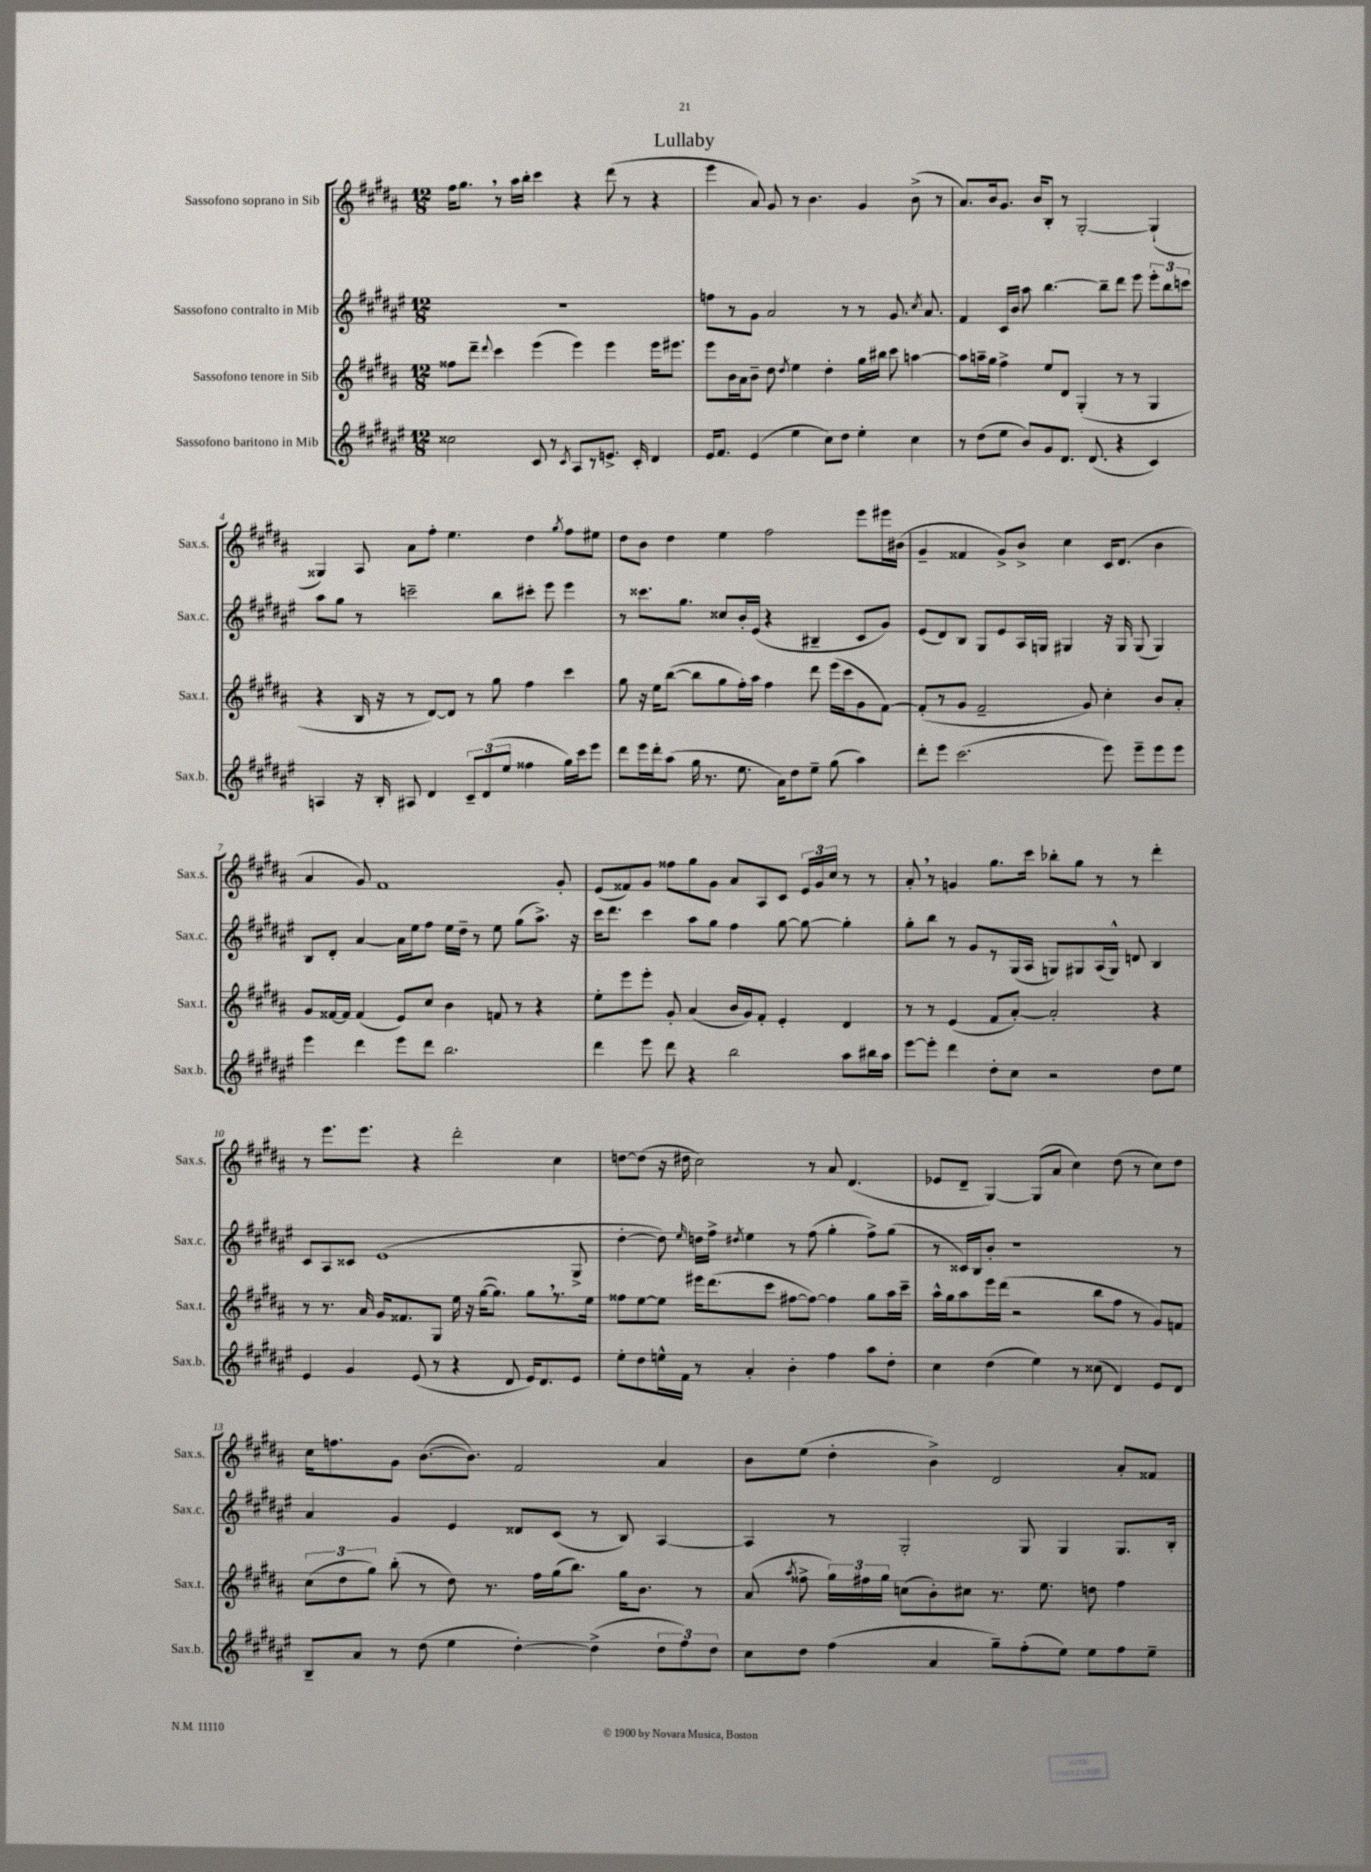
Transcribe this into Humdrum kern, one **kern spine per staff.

**kern	**kern	**kern	**kern
*part4	*part3	*part2	*part1
*staff4	*staff3	*staff2	*staff1
*I"Sassofono baritono in Mib	*I"Sassofono tenore in Sib	*I"Sassofono contralto in Mib	*I"Sassofono soprano in Sib
*I'Sax.b.	*I'Sax.t.	*I'Sax.c.	*I'Sax.s.
*clefG2	*clefG2	*clefG2	*clefG2
*k[f#c#g#d#a#e#]	*k[f#c#g#d#a#]	*k[f#c#g#d#a#e#]	*k[f#c#g#d#a#]
*M12/8	*M12/8	*M12/8	*M12/8
=1	=1	=1	=1
2cc##X\	8ff##X\L	1.r	16ff#\KL
.	.	.	8.gg#,\J
.	8ddd#~\J	.	.
.	8qqddd#/	.	.
.	4ccc#\	.	8r
.	.	.	16aa#\LL
.	.	.	16bb'\JJ
8c#/	(4eee\	.	4ccc#\
8r	.	.	.
8qc#/	.	.	.
8A#/L	4eee\)	.	4r
8r	.	.	.
8.en^/J	4eee\	.	(8ddd#\
.	.	.	8r
16c#'/	.	.	.
4d#/	16eee\KL	.	4r
.	8.eee#X\J	.	.
=2	=2	=2	=2
16e#/KL	8eee\L	8ffn\L	4eee\
8.f#/J	.	.	.
.	16b\L	8r	.
.	16a#\J	.	.
(4e#/	8b~\J	8g#\J	8a#/)
.	8dd#\	2a#/	8g#/
.	8qdd#/	.	.
4ee#\	4ee\	.	8r
.	.	.	4.b\
8cc#\L)	4dd#'\	.	.
8dd#\J	.	8r	.
4ee#'\	16gg#\LL	8r	4g#/
.	16bb#X\JJ	.	.
.	8ccc#\	8.g#/	.
4cc#\	[4aan\	.	(8b^\
.	.	8qcc#/	.
.	.	8.a#/	.
.	.	.	8r
=3	=3	=3	=3
8r	8aa\L]	4f#/	8.a#/L)
(8dd#\L	16aan~\L	.	.
.	16gg#\JJ	.	16b/k
8ee#\J	4ff#^\	16c#/LL	8.g#/J
.	.	16b/JJ	.
8b/L)	.	8aa#\	.
.	.	.	16b/KL
8g#/	8ee/L	[4.bb\	8B'/J
8.d#/J	8d#/J	.	8r
.	(4G#'/	.	[2G#'/
(8.d#/	.	.	.
.	.	8bb~\L]	.
4r	8r	8ddd#\J	.
.	8r	8eee#\	.
4c#/)	4G#/	12eee#'\L	(4G#`/]
.	.	12bb\	.
.	.	12cccn\J	.
!!LO:LB:g=z
=4	=4	=4	=4
4An/	4r	8aa#\L	4G##X/)
.	.	8gg#\J	.
16r	16B/	8r	8A#/
16B'/	16r	.	.
8A#X/	8r	2cccn~\	8a#\L
4d#/	[8d#/L)	.	8ff#'\J
.	8d#/J]	.	4.ee\
12c#~/L	8r	.	.
(12d#/	.	.	.
.	8gg#\	8bb\L	.
12ee#/J	.	.	.
4ff##X\	4ff#\	8ccc#X'\J	4dd#\
.	.	8eee#\	.
.	.	.	8qgg#/
16gg#\LL)	4ccc#\	4eee#\	8ff#\L
16ccc#\J	.	.	.
8eee#\J	.	.	8ee#X\J
=5	=5	=5	=5
8ddd#\L	8gg#\	8r	8dd#\L
16eee#\L	16r	8.ccc##X\L	8b\J
16ddd#'\J	16ee\KL	.	.
(8aa#\J	([8bb\J	.	4dd#\
.	.	8.gg#\J	.
16gg#\	8bb\L]	.	.
8.r	.	.	.
.	8gg#\	8cc##X/L	4ee\
8.ee#\	16ff#'\L)	16b'/L	.
.	16aa#\JJ	(16e#/JJ	.
.	4ff#\	4r	2ff#\
16a#\KL)	.	.	.
8dd#\	.	.	.
8ee#~\J	8ddd#\	4B#X~/	.
(8gg#\	(16eee\LL	.	.
.	16ccc#\J	.	.
4aa#\)	8g#\	8c#/L	8eee\L
.	[8f#\J)	8g#/J)	16eee#X\L
.	.	.	(16b#X\JJ
=6	=6	=6	=6
8ddd#'\L	(8f#'/L]	(8e#/L	4g#~/
8eee#\J	8r	8d#/)	.
(2.ccc#\	8g#/J	8B/J	4f##X/
.	2f#~/	8G#/L	.
.	.	8e#/	8g#^/L)
.	.	16A#/L	8b^/J
.	.	16Gn/JJ	.
.	.	4G#X/	4cc#\
.	8g#/)	.	.
8eee#\)	4cc#'\	16r	16c#/KL
.	.	16G#/	(8.d#/J
8eee#~\L	.	(8G#/	.
8eee#\	8b/L	4G#/)	4b\
8eee#\J	8a#'/J	.	.
!!LO:LB:g=z
=7	=7	=7	=7
4eee#\	8g#/L	8B/L	4a#/
.	[16f##X/L	8d#'/J	.
.	16f##/JJ]	.	.
4ddd#\	(4f##/	[4a#/	8g#/)
.	.	.	1f#
8eee#\L	8e/L)	16a#\LL]	.
.	.	16ee#\J	.
8ddd#\J	8cc#/J	8ff#\J	.
2.bb\	4b\	16ee#\LL	.
.	.	16dd#~\JJ	.
.	.	8r	.
.	8fn/	8ee#\	.
.	8r	(8gg#\L	.
.	4r	8.aa#^\J)	.
.	.	.	8g#'/
.	.	16r	.
=8	=8	=8	=8
4ddd#\	8ee'\L	16ccc#\KL	(8e/L
.	.	8.ddd#\J	.
.	8eee\	.	8f##X/)
8eee#\	8eee'\J	4ccc#\	8g#/J
8ddd#\	8g#'/	.	8ff##X\L
4r	(4a#/	8aa#\L	8gg#\
.	.	8gg#\J	8g#\J
2bb\	16b/LL	4ff#\	8a#/L
.	16g#/J)	.	.
.	8f#'/J	.	8A#/
.	4e'/	[8gg#\	8c#/J
.	.	8gg#\_	24e/LL
.	.	.	24g#/
.	.	.	24cc#/JJ
8aa#\L	4d#/	4gg#'\]	8r
16bb#X\L	.	.	8r
16aa#\JJ	.	.	.
=9	=9	=9	=9
[8eee#\L	8r	8gg#'\L	8a#',/
8eee#'\J]	8r	8bb\J	8r
4ddd#\	(4e/	8r	4gn/
.	.	8g#/L	.
8dd#'\L	8f#/L	8r	8.gg#\L
8cc#\J	[8a#'/J)	(16G#/L	.
.	.	16A#/JJ	16ccc#\Jk
2r	2a#'/]	8Gn/L)	8bb-X'\L
.	.	8G#X/	8gg#\J
.	.	(16A#/L	8r
.	.	16G#^^/JJ)	.
.	.	8dn/	8r
8dd#\L	4r	4B/	4ddd#'\
8ee#\J	.	.	.
!!LO:LB:g=z
=10	=10	=10	=10
4e#/	8r	8c#/L	8r
.	8.r	8A#/	8.eee\L
4g#/	.	8c##X/J	.
.	16a#/	.	8.eee\J
.	16g#/KL	(1e#	.
.	8.f##X/	.	.
(8e#/	.	.	4r
8r	8G#/J	.	.
4r	16ee\	.	2ddd#'\
.	16r	.	.
.	([16gg#\KL	.	.
.	8.gg#\J])	.	.
8d#/	.	.	.
16e#/KL)	8gg#,\L	.	.
8.d#/	.	.	.
.	8.r	.	4cc#\
8e#/J	.	8G#^/	.
.	16ee\Jk	.	.
=11	=11	=11	=11
8ee#'\L	8ff##X\L	[4dd#'\	[8ddn\L
8dd#\	[8ee\	.	(8dd\J]
16een^^\L	8ee\J]	8dd#\])	16r
16f#\JJ	.	.	16dd#X\
.	.	16qqee#/	.
8r	16eee#X\KL	16ddn\LL	2cc#\)
.	(8.ddd#\	16ff#^\JJ	.
.	.	8qdd#X/	.
4a#'/	.	4ee#\	.
.	8ccc#\J	.	.
4b'\	[8ff#X\L	8r	.
.	8ff#\J_)	(8ff#\	8r
4ff#\	4ff#\]	4gg#'\	8a#/
.	.	.	(4.d#/
8aa#\L	8gg#\L	8ff#^\L)	.
8dd#'\J	16aa#\L	(8gg#\J	.
.	16ccc#~\JJ	.	.
=12	=12	=12	=12
4cc#\	16aa#^^\LL	8r	8e-X/L
.	16gg#\J	.	.
.	8aa#\	16c##X/LL)	8d#~/J
.	.	16B/J	.
(4dd#\	16eee\L	8b'/J	[4G#/)
.	(16ddd#\JJ	.	.
.	2r	1r	.
4ee#\)	.	.	(8G#/L]
.	.	.	8a#/J
8r	.	.	4cc#\)
(8cc##X\	8bb\L	.	.
4d#/)	8ff#\J	.	(8dd#\
.	8r	.	8r
8e#/L	8g#/L)	.	8cc#\L)
8d#/J	8fn/J	8r	8dd#\J
!!LO:LB:g=z
=13	=13	=13	=13
8B~/L	(12cc#\L	4a#/	16cc#\KL
.	.	.	8.ffn\
.	12dd#\	.	.
8a#/J	.	.	.
.	12gg#\J)	.	.
8r	(8bb'\	4g#/	8g#\J
(8dd#\	8r	.	([8.b\L
4ee#\	8dd#\)	4e#/	.
.	.	.	8.b\J])
.	8.r	.	.
[4dd#'\)	.	8d##X/L	2f#/
.	16ff#\LL	.	.
.	(16gg#\J	(8c#/J	.
.	8.bb\J)	.	.
(4dd#^\]	.	8r	.
.	16gg#\KL	8B/)	.
.	8.b\J	.	.
12dd#\L	.	[4A#/	4a#/
12ff#\)	.	.	.
.	8r	.	.
12dd#\J	.	.	.
=14	=14	=14	=14
8cc#\L	(8a#/	4A#/]	8b\L
.	8qaa#/	.	.
8dd#\J	8ff##X^\	.	(8ee\J
(4ff#\	24gg#\LL)	8r	4dd#'\
.	24ff#X\	.	.
.	24gg#\JJ	.	.
.	(8ccn\L	2G#'/	.
4a#/	8b'\)	.	4b^\)
.	8cc#X\J	.	.
8gg#~\L)	8.r	.	2d#/
(8ff#'\	.	8G#/	.
.	8.ee\	.	.
8ee#\J)	.	4G#/	.
8ee#\L	8ddn\	.	.
8ff#\	4ff#\	8.G#/L	8a#'/L
8ee#~\J	.	.	8f##X/J
.	.	16B'/Jk	.
==	==	==	==
*-	*-	*-	*-
